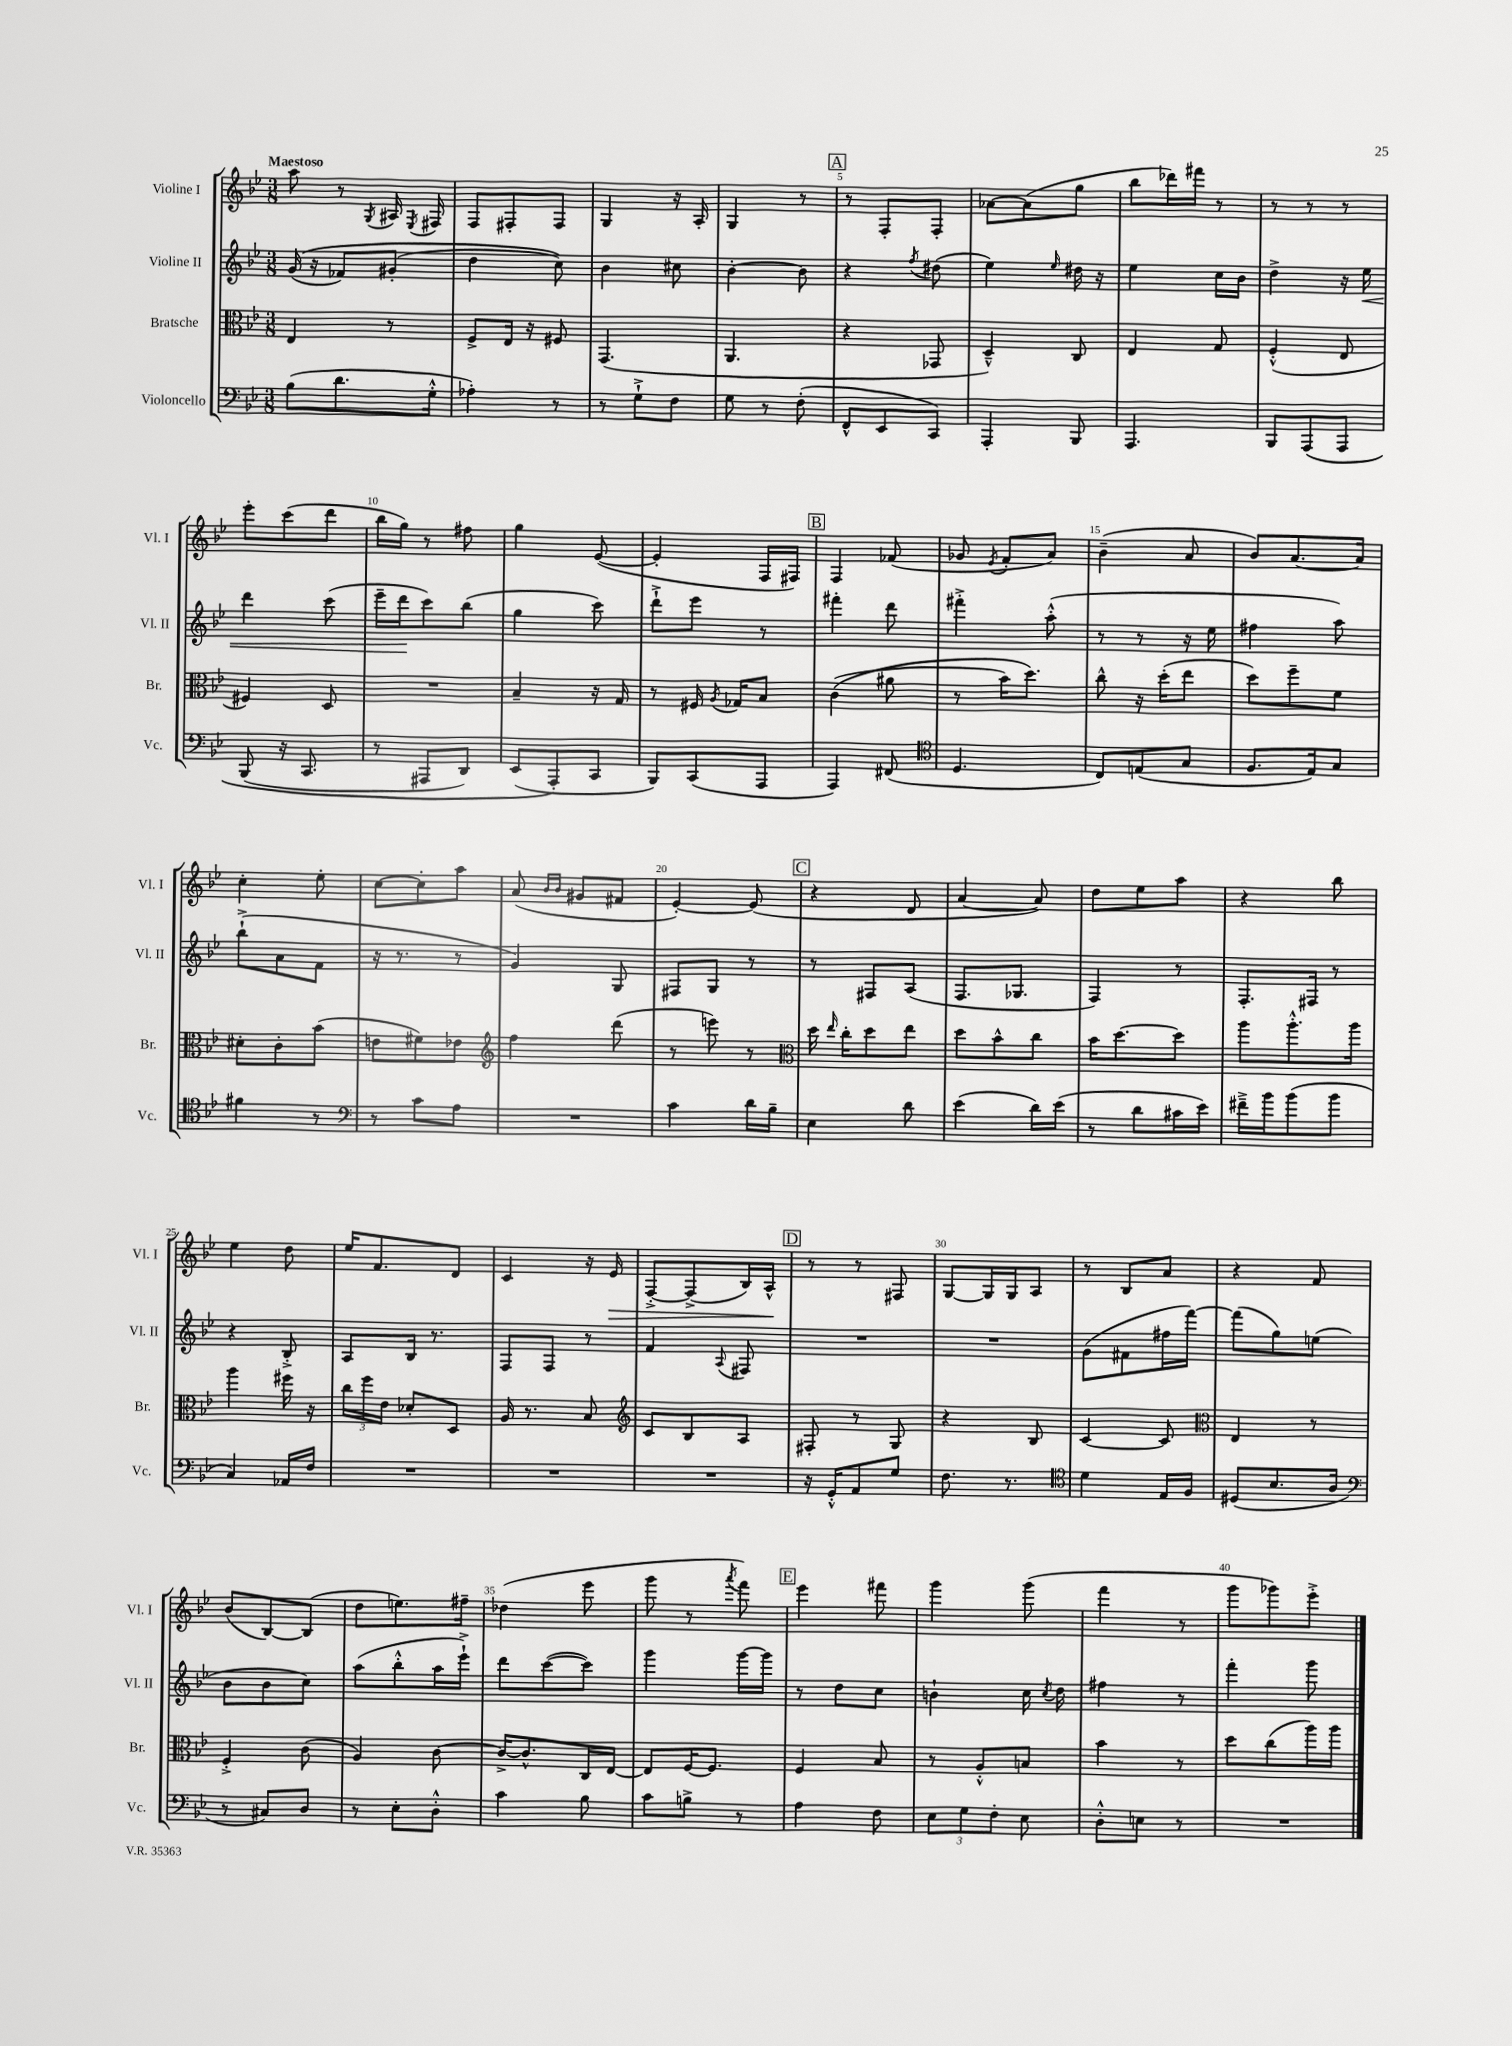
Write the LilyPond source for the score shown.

<<
\new StaffGroup <<
\new Staff = "s0" \with { instrumentName = "Violine I" shortInstrumentName = "Vl. I" } {
    \clef treble \key bes \major \numericTimeSignature \time 3/8 \tempo "Maestoso"
    \autoBeamOff a''8 r8 \acciaccatura { g8 } ais16 \acciaccatura { ees8 } fis16 |
    f8[ fis8-. fis8] |
    g4 r16 a16-. |
    g4 r8 |
    \mark \markup { \box "A" } r8 f8[-. f8]-. |
    aes'8[~ aes'8( g''8] |
    bes''8[ des'''16) fis'''16] r8 |
    r8 r8 r8 |
    ees'''8[-. c'''8( d'''8] |
    bes''16[ g''16]) r8 fis''8 |
    g''4 ees'8~( |
    ees'4-. f16[ fis16]) |
    \mark \markup { \box "B" } f4 fes'8( |
    ges'8 \acciaccatura { ees'8 } f'8[-. a'8]) |
    bes'4--( a'8 |
    bes'8[) a'8.~ a'16] |
    c''4-. ees''8-. |
    c''8[~ c''8-. a''8] |
    a'8( \grace { bes'16[ bes'16] } gis'8[ fis'8] |
    ees'4~-.) ees'8( |
    \mark \markup { \box "C" } r4 d'8 |
    a'4~ a'8) |
    d''8[ ees''8 a''8] |
    r4 bes''8 |
    ees''4 d''8 |
    ees''16[ f'8. d'8] |
    c'4 r16 ees'16\> |
    f8[~-.-> f8->( bes16) a16]-^\! |
    \mark \markup { \box "D" } r8 r8 fis8 |
    g8[~ g16 g16 a8] |
    r8 bes8[ a'8] |
    r4 f'8 |
    bes'8[( bes8~) bes8]( |
    d''8[ e''8.) fis''16]-- |
    des''4( ees'''8 |
    g'''8 r8 \acciaccatura { a'''8 } f'''8) |
    \mark \markup { \box "E" } ees'''4 fis'''8 |
    g'''4 g'''8( |
    f'''4 r8 |
    g'''8[ ges'''8) ees'''8]-.-> \bar "|." |
}
\new Staff = "s1" \with { instrumentName = "Violine II" shortInstrumentName = "Vl. II" } {
    \clef treble \key bes \major \numericTimeSignature \time 3/8
    \autoBeamOff g'16(\( r16 fes'8[) gis'8]-.( |
    d''4 c''8)\) |
    bes'4 cis''8 |
    bes'4~-. bes'8 |
    \mark \markup { \box "A" } r4 \acciaccatura { f''8 } dis''8( |
    ees''4) \grace { ees''16 } dis''16 r16 |
    ees''4 c''16[ bes'16] |
    d''4-> r16 ees''16\< |
    d'''4 c'''8( |
    ees'''16[-- d'''16\! c'''8) bes''8]( |
    g''4 c'''8) |
    d'''8[-!-> ees'''8] r8 |
    \mark \markup { \box "B" } fis'''4-. d'''8 |
    fis'''4-.-> a''8-.-^( |
    r8 r8 r16 ees''16 |
    fis''4 a''8) |
    bes''8[-!->( a'8 f'8] |
    r16 r8. r8 |
    g'4) g8 |
    fis8[ g8] r8 |
    \mark \markup { \box "C" } r8 fis8[ a8]( |
    f8.[ ges8.] |
    f4) r8 |
    f8.[-. fis16] r8 |
    r4 bes8-.-> |
    a8[ bes16] r8. |
    f8[ f8] r8 |
    f'4 \appoggiatura { a8 } fis8 |
    \mark \markup { \box "D" } R4. |
    R4. |
    g'8[( fis'8 fis''16 f'''16]~) |
    f'''8[( g''8) e''8]( |
    bes'8[ bes'8 c''8]) |
    a''8[( bes''8-.-^ a''16 ees'''16]-!->) |
    d'''8[ c'''8~( c'''8]) |
    g'''4 g'''16[~ g'''16] |
    \mark \markup { \box "E" } r8 d''8[ c''8] |
    b'4-! c''16 \acciaccatura { c''8 } d''16 |
    fis''4 r8 |
    f'''4-. g'''8 \bar "|." |
}
\new Staff = "s2" \with { instrumentName = "Bratsche" shortInstrumentName = "Br." } {
    \clef alto \key bes \major \numericTimeSignature \time 3/8
    \autoBeamOff ees4 r8 |
    f8[-> ees16] r16 fis8 |
    g,4.( |
    a,4. |
    \mark \markup { \box "A" } r4 ges,8 |
    d4---^) c8 |
    ees4 g8 |
    f4-.-^( ees8 |
    fis4) d8 |
    R4. |
    bes4-- r16 g16 |
    r8 fis16 \acciaccatura { a8 } ges16[ bes8] |
    \mark \markup { \box "B" } c'4(\( ais'8 |
    r8 bes'16[) d''8.]\) |
    c''8-^ r16 d''16[-.( ees''8] |
    d''8[) f''8-- f'8] |
    dis'8[-. c'8-. bes'8]( |
    e'8[ fis'8) ees'8] |
    \clef treble f''4 d'''8( |
    r8 e'''8) r8 |
    \mark \markup { \box "C" } \clef alto d''16 \grace { ees''16 } c''16[-. d''8 ees''8] |
    d''8[ bes'8-^ c''8] |
    bes'16[ d''8.~ d''8] |
    a''8[ a''8.-.-^ a''16] |
    a''4 fis''16 r16 |
    \tuplet 3/2 { c''16[ f''16 ees'16] } des'8[-. d8] |
    a16 r8. bes8 |
    \clef treble c'8[ bes8 a8] |
    \mark \markup { \box "D" } fis8-. r8 g8 |
    r4 bes8 |
    c'4~ c'8 |
    \clef alto ees4 r8 |
    f4-.-> c'8( |
    a4) c'8~ |
    c'16[~-> c'8.-^ c16 ees16]~ |
    ees8[ f16~ f8.] |
    \mark \markup { \box "E" } f4 bes8 |
    r8 a8[-.-^ b8] |
    bes'4 r8 |
    d''8[ c''8( a''16) a''16] \bar "|." |
}
\new Staff = "s3" \with { instrumentName = "Violoncello" shortInstrumentName = "Vc." } {
    \clef bass \key bes \major \numericTimeSignature \time 3/8
    \autoBeamOff bes8[( d'8. g16]-.-^ |
    aes4-.) r8 |
    r8 g8[-!-> f8] |
    g8 r8 f8-.( |
    \mark \markup { \box "A" } f,8[-^ ees,8 c,8]) |
    a,,4-. bes,,8 |
    a,,4. |
    bes,,8[ a,,8\( a,,8] |
    bes,,8( r16 c,8. |
    r8 ais,,8[ d,8]) |
    ees,8[( a,,8-.\) c,8] |
    bes,,8[) c,8( a,,8] |
    \mark \markup { \box "B" } a,,4) fis,8( |
    \clef tenor d4. |
    c8[) e8( g8] |
    f8.[ ees16) g8] |
    fis'4 r8 |
    \clef bass r8 c'8[ a8] |
    R4. |
    c'4 d'16[ bes16]-- |
    \mark \markup { \box "C" } ees4 d'8 |
    ees'4( d'16[) ees'16]( |
    r8 d'8[ cis'16 ees'16]) |
    fis'16[---> bes'16 bes'8( bes'8] |
    c4) aes,16[ f16] |
    R4. |
    R4. |
    R4. |
    \mark \markup { \box "D" } r16 g,16[-.-^ a,8 g8] |
    f8. r8. |
    \clef tenor d'4 ees16[ f16] |
    dis8[( bes8. a16] |
    \clef bass r8 cis8[) d8] |
    r8 ees8[-. d8]-.-^ |
    c'4 bes8 |
    c'8[ b8]-> r8 |
    \mark \markup { \box "E" } a4 f8 |
    \tuplet 3/2 { ees8[ g8 f8]-. } ees8 |
    d8[-.-^ e8] r8 |
    R4. \bar "|." |
}
>>
>>
\layout { \context { \Score \override BarNumber.break-visibility = ##(#f #t #t) barNumberVisibility = #(every-nth-bar-number-visible 5) } }
